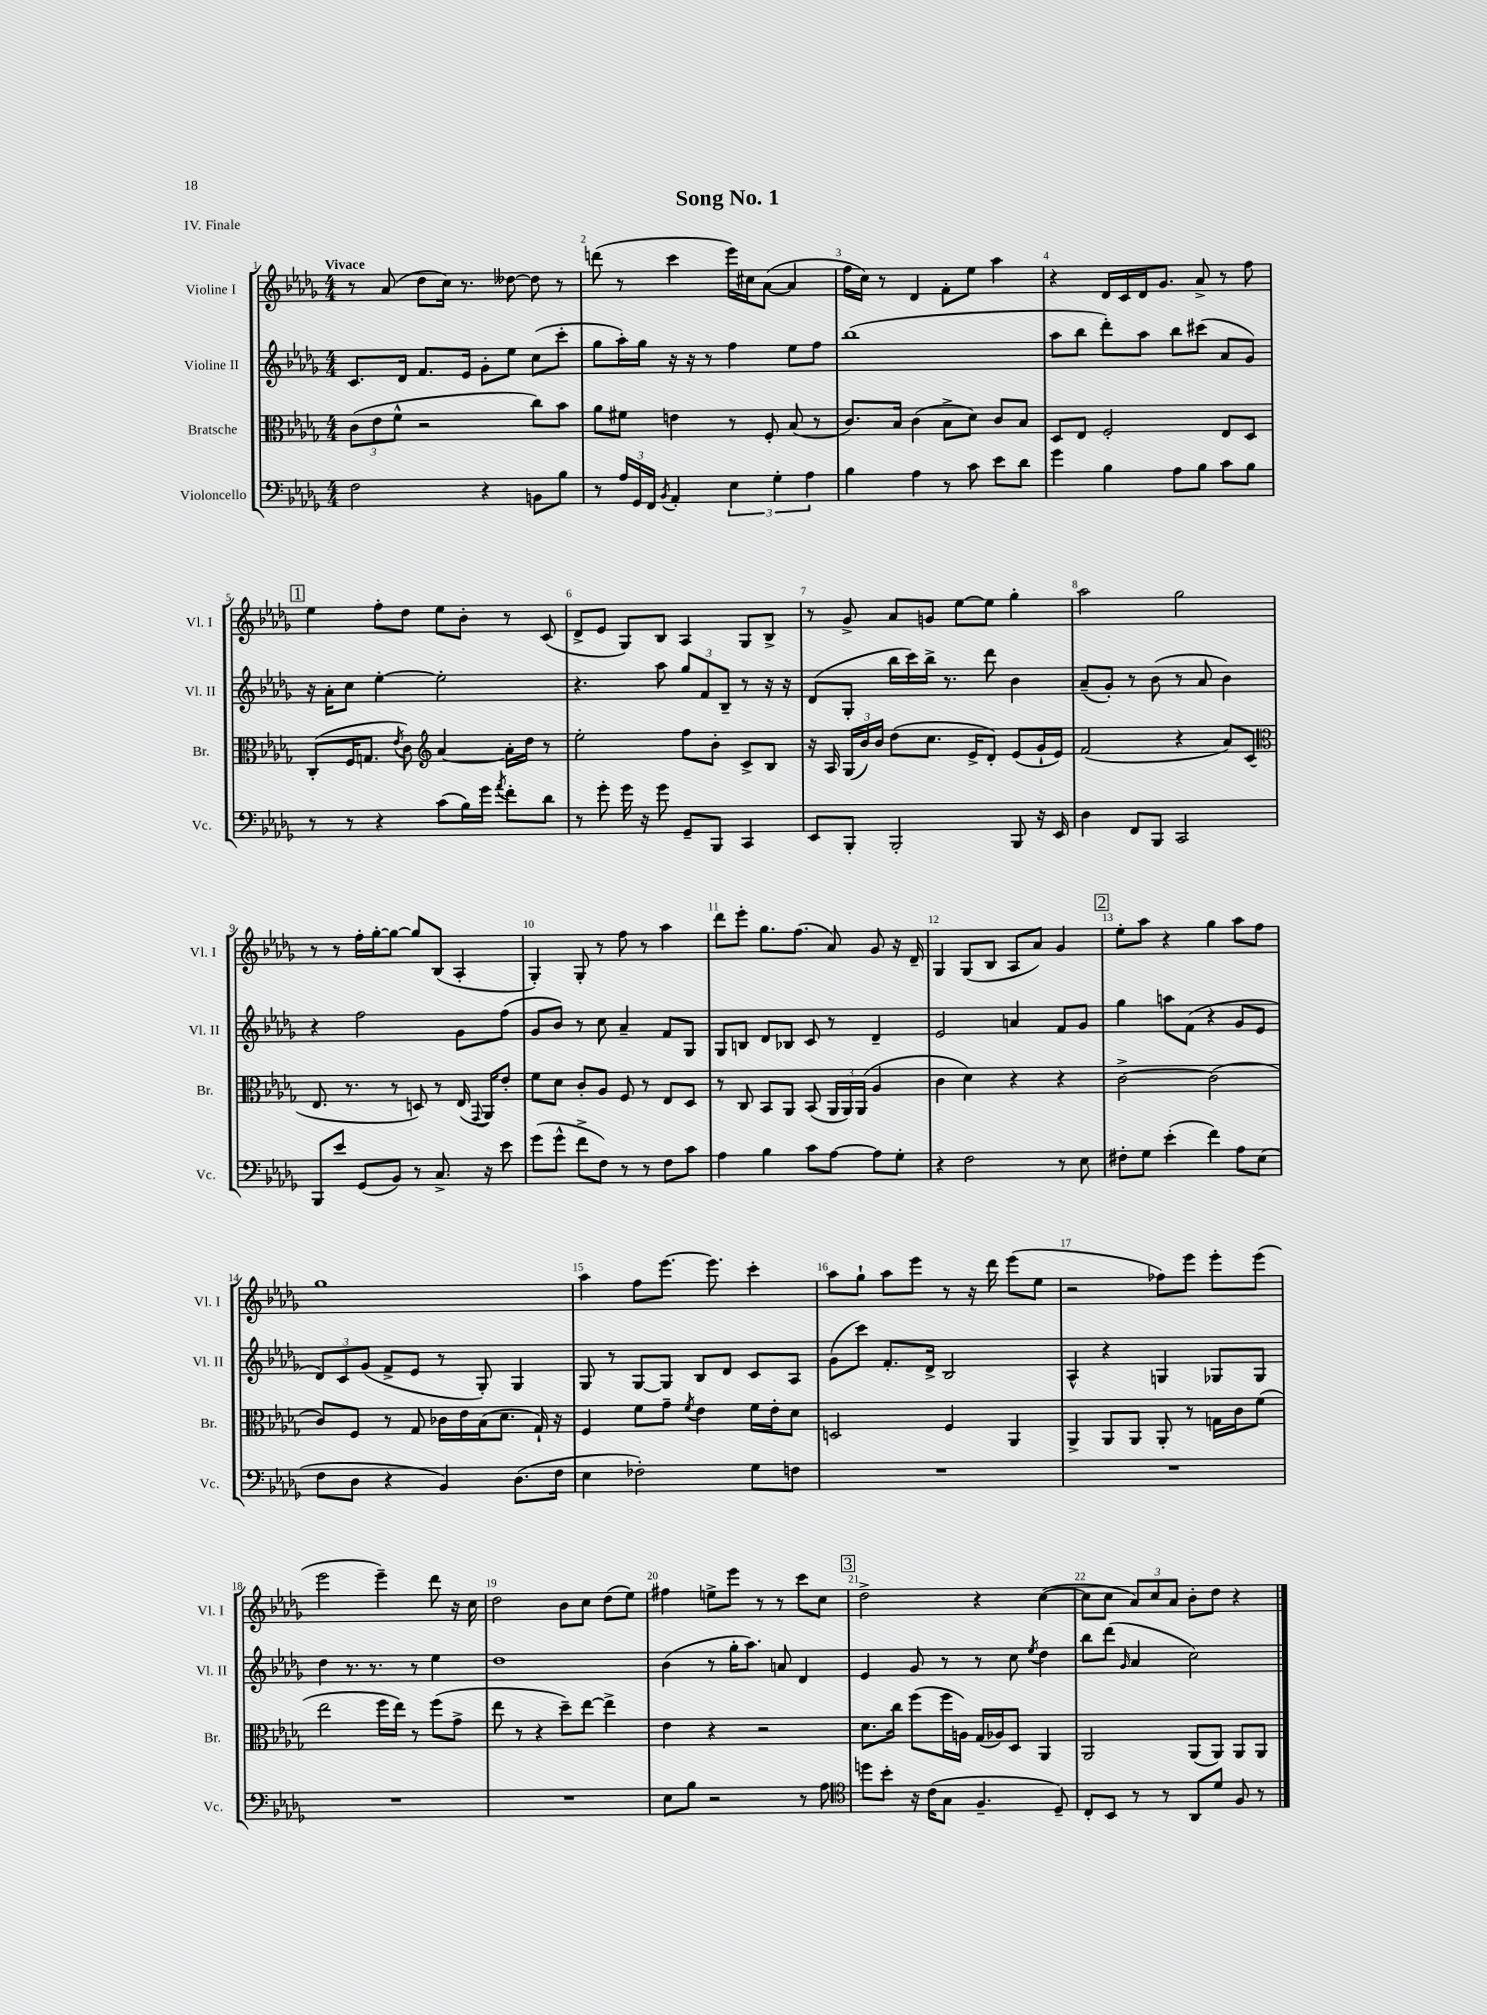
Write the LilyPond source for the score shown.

\header { title = "Song No. 1" piece = "IV. Finale" }
<<
\new StaffGroup <<
\new Staff = "s0" \with { instrumentName = "Violine I" shortInstrumentName = "Vl. I" } {
    \clef treble \key des \major \numericTimeSignature \time 4/4 \tempo "Vivace"
    \autoBeamOff r8 aes'8( des''8[ c''16]) r8. deses''8~ deses''8 r8 |
    d'''8( r8 c'''4 ees'''16[) cis''16 aes'8]~( aes'4 |
    f''16[ c''16]) r8 des'4 f'8[-. ees''8] aes''4 |
    r4 des'16[ c'16 des'16 ges'8.] aes'8-> r8 f''8 |
    \mark \markup { \box "1" } ees''4 f''8[-. des''8] ees''8[ bes'8]-. r8 c'8( |
    des'8[-> ees'8] ges8[) bes8] aes4 ges8[ bes8]-> |
    r8 ges'8-> aes'8[ g'8] ees''8[~ ees''8] ges''4-. |
    aes''2 ges''2 |
    r8 r8 f''16[-. ges''16~-. ges''8]~ ges''8[ bes8]( aes4-. |
    ges4-.) ges8-. r8 f''8 r8 aes''4 |
    des'''8[ ees'''8]-. ges''8.[ f''8.]( aes'8) ges'8 r16 des'16-- |
    ges4 ges8[( bes8] aes8[ aes'8]) ges'4 |
    \mark \markup { \box "2" } ees''8[-. aes''8] r4 ges''4 aes''8[ f''8] |
    ges''1 |
    aes''4 f''8[ ees'''8.]~ ees'''8. c'''4-. |
    aes''8[ ges''8]-! aes''8[ ees'''8] r8 r16 des'''16 ees'''8[( ees''8] |
    r2 fes''8[) ees'''8] ees'''8[-. ees'''8]( |
    ees'''2 ees'''4--) des'''8 r16 c''16 |
    des''2 bes'8[ c''8] des''8[( ees''8]) |
    fis''4 e''8[-> ees'''8] r8 r8 c'''8[ c''8] |
    \mark \markup { \box "3" } des''2-> r4 c''4~( |
    c''8[ c''8] \tuplet 3/2 { aes'8[) c''8 aes'8] } bes'8[-. des''8] r4 \bar "|." |
}
\new Staff = "s1" \with { instrumentName = "Violine II" shortInstrumentName = "Vl. II" } {
    \clef treble \key des \major \numericTimeSignature \time 4/4
    \autoBeamOff c'8.[ des'16] f'8.[ ees'16] ges'8[-. ees''8] c''8[( c'''8]-. |
    ges''8[ aes''16-.) ges''16] r16 r16 r8 f''4 ees''8[ f''8] |
    bes''1( |
    aes''8[ bes''8] des'''8[-.) aes''8] bes''8[ cis'''8]( aes'8[ ges'8]) |
    \mark \markup { \box "1" } r16 aes'16[-. c''8] ees''4~-. ees''2-. |
    r4. aes''8 \tuplet 3/2 { ges''8[ f'8 bes8]-- } r8 r16 r16 |
    des'8[( ges8]-. bes''16[ c'''16) bes''16]-> r8. des'''8 bes'4 |
    aes'8[--( ges'8]-.) r8 bes'8( r8 aes'8 bes'4) |
    r4 f''2 ges'8[ f''8]( |
    ges'8[ bes'8]) r8 c''8 aes'4-- f'8[ ges8] |
    ges8[ b8] des'8[ bes8] c'8 r8 des'4-- |
    ees'2 a'4 f'8[ ges'8] |
    \mark \markup { \box "2" } ges''4 a''8[ f'8]( r4 ges'8[ ees'8] |
    \tuplet 3/2 { des'8[) c'8 ges'8]( } f'8[-> ees'8] r8 ges8-.) ges4 |
    ges8 r8 ges8[~ ges8] bes8[ des'8] c'8[ aes8] |
    ges'8[( c'''8]) f'8.[-. des'16]-> bes2 |
    aes4-^ r4 g4 ges8[ ges8] |
    des''4 r8. r8. r8 ees''4 |
    des''1 |
    bes'4( r8 ges''16[-. aes''8.]) a'8 des'4 |
    \mark \markup { \box "3" } ees'4 ges'8 r8 r8 c''8 \acciaccatura { ees''8 } des''4 |
    bes''8[ des'''8]( \grace { ges'16 } aes'4 c''2) \bar "|." |
}
\new Staff = "s2" \with { instrumentName = "Bratsche" shortInstrumentName = "Br." } {
    \clef alto \key des \major \numericTimeSignature \time 4/4
    \autoBeamOff \tuplet 3/2 { c'8[( ees'8 f'8]-^ } r2 c''8[) bes'8] |
    aes'8[ fis'8] e'4 r8 f8-. bes8( r8 |
    c'8.[) bes16] c'4( bes8[-> des'8]) c'8[ bes8] |
    des8[ ees8] f2-. ees8[ des8] |
    \mark \markup { \box "1" } c8[-.( f16 g8.] \acciaccatura { ees'8 } c'8) \clef treble aes'4~ aes'16[-. des''16] r8 |
    ees''2-. f''8[ bes'8]-. c'8[-> bes8] |
    r16 aes16 \tuplet 3/2 { ges16[( bes'16) bes'16] } des''8[( c''8.] ees'16[-> des'8]-.) ees'8[( ges'16-! ees'16]) |
    f'2( r4 aes'8[) c'8]( |
    \clef alto ees8. r8. r8 d8) r8 ees16( \appoggiatura { ges,8 } aes,16[) ees'8]-. |
    f'8[ des'8] c'8[-. aes8] f8 r8 ees8[ des8] |
    r8 c8 bes,8[ aes,8] bes,8( \tuplet 3/2 { aes,16[ aes,16) aes,16]( } aes4 |
    c'4 des'4) r4 r4 |
    \mark \markup { \box "2" } c'2~-> c'2( |
    c'8[) f8] r8 ges8 ces'16[ ees'16 bes16( des'8.] ges16-!) r16 |
    f4 f'8[ ges'8]-- \acciaccatura { f'8 } ees'4 f'16[ ees'16-. des'8] |
    d2 f4 aes,4 |
    aes,4-> aes,8[ aes,8] aes,8-. r8 g16[ c'16 f'8]( |
    ees''2 f''16[ ees''16]) r8 f''8[( ges'8]-> |
    ees''8 r8 r4 des''8[--) ees''8]~ ees''4-> |
    ees'4 r4 r2 |
    \mark \markup { \box "3" } des'8.[ c''16] f''8[( f''16 a16]) ges16[( aes16) des8] aes,4 |
    aes,2 aes,8[( aes,8]) aes,8[ aes,8] \bar "|." |
}
\new Staff = "s3" \with { instrumentName = "Violoncello" shortInstrumentName = "Vc." } {
    \clef bass \key des \major \numericTimeSignature \time 4/4
    \autoBeamOff f2 r4 b,8[ bes8] |
    r8 \tuplet 3/2 { aes16[ ges,16 f,16] } \acciaccatura { bes,8 } aes,4-. \tuplet 3/2 { ees4 ges4-. aes4 } |
    bes4 aes4 r8 c'8 ees'8[ des'8] |
    ges'4 bes4 aes8[ bes8] c'8[ bes8] |
    \mark \markup { \box "1" } r8 r8 r4 c'8[( bes16) ges'16] \acciaccatura { aes'8 } f'8[-. des'8] |
    r8 ges'8-. ges'16 r16 ges'8 ges,8[-- bes,,8] c,4 |
    ees,8[ bes,,8]-. bes,,2-. bes,,8 r16 ees,16 |
    des4 f,8[ bes,,8] c,2 |
    bes,,8[ ees'8] ges,8[( bes,8]) r8 c8.-> r16 ees'8 |
    ges'8[( ges'8]-^ f'8[-> f8]) r8 r8 f8[ c'8] |
    aes4 bes4 c'8[ aes8]~ aes8[ ges8]-. |
    r4 f2 r8 ees8 |
    \mark \markup { \box "2" } fis8[-. ges8] ees'4-.( f'4) aes8[ ees8]( |
    f8[ des8] r4 bes,4) des8.[( f16] |
    ees4 fes2-.) ges8[ f8] |
    R1 |
    R1 |
    R1 |
    R1 |
    ees8[ bes8] r2 r8 aes8 |
    \mark \markup { \box "3" } \clef tenor d''8[ bes'8]-. r16 c'16[( ges8] f4.-- des8--) |
    c8[-. bes,8] r8 r8 aes,8[ des'8] f8 r8 \bar "|." |
}
>>
>>
\layout { \context { \Score \override BarNumber.break-visibility = ##(#f #t #t) barNumberVisibility = #all-bar-numbers-visible } }
